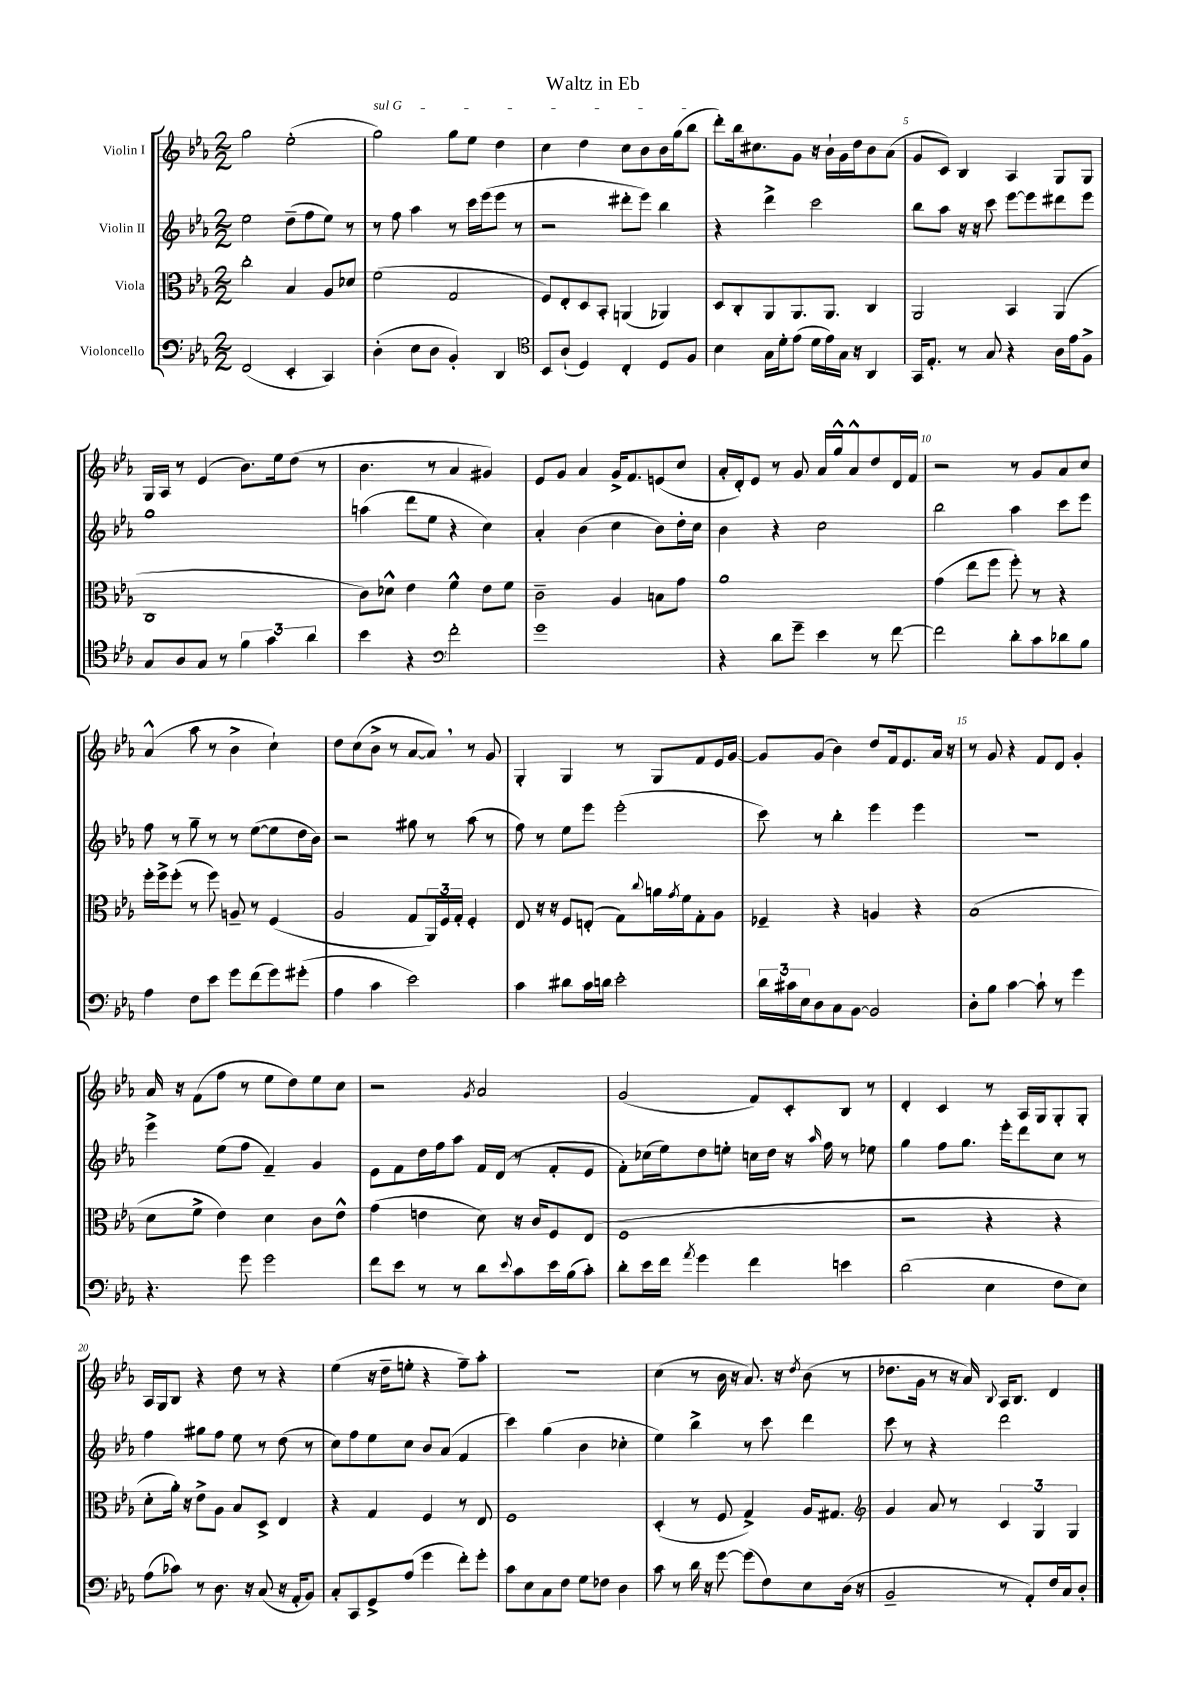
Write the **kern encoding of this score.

**kern	**kern	**kern	**kern
*staff4	*staff3	*staff2	*staff1
*clefF4	*clefC3	*clefG2	*clefG2
*k[b-e-a-]	*k[b-e-a-]	*k[b-e-a-]	*k[b-e-a-]
*M2/2	*M2/2	*M2/2	*M2/2
(2FF	2cc'	2ee-	2gg
4EE-'	4B-	(8dd~	(2ee-'
.	.	8ff	.
4CC)	8A-	8ee-)	.
.	8d-	8r	.
=	=	=	=
(4D'	(2f	8r	2gg)
.	.	8ff	.
8E-	.	4aa-	.
8D	.	.	.
4BB-')	2G	8r	8gg
.	.	16ccc	8ee-
.	.	(16eee-	.
4DD	.	8eee-	4dd
.	.	8r	.
=	=	=	=
*clefC4	*	*	*
8BB-	8F)	2r	4cc
(8A-`	8E-'	.	.
4D)	8D	.	4dd
.	8BB-'	.	.
4C'	(4AA	8ddd#'	8cc
.	.	8eee-)	8b-
8D	4AA-)	4bb-	16b-
.	.	.	(16gg
8F	.	.	8bb-
=	=	=	=
4B-	8D	4r	8ddd')
.	8C'	.	16bb-
.	.	.	8.cc#
16G	8AA-	4ddd^	.
16d'	.	.	.
(8e-	8.AA-	.	8g
16d	.	2ccc	16r
16e-)	8.AA-	.	16b-`
16G	.	.	16g
16r	.	.	16dd
4AA-	4C	.	8b-
.	.	.	(8a-
=	=	=	=
16GG	2AA-	8bb-	8g
8.E-'	.	.	.
.	.	8aa-	8c)
8r	.	16r	4B-
.	.	16r	.
8G	.	8ccc	.
4r	4BB-	[8eee-	4A-
.	.	8eee-]	.
16A-	(4AA-	8ddd#	8G
16e-	.	.	.
8F^	.	8eee-	8G
=	=	=	=
8G	1C	1gg	16G
.	.	.	16A-
8A-	.	.	8r
8G	.	.	(4e-
8r	.	.	.
6f	.	.	8.b-)
6g	.	.	.
.	.	.	16ee-
.	.	.	(8dd
6a-	.	.	.
.	.	.	8r
=	=	=	=
4b-	8c)	(4aa	4.b-
.	8d-^^	.	.
4r	4e-	8ddd	.
.	.	8ee-	8r
*clefF4	*	*	*
2f'	4f^^	4r	4a-
.	8e-	4cc)	4g#)
.	8f	.	.
=	=	=	=
1g	2c~	4a-'	8e-
.	.	.	8g
.	.	(4b-	4a-
.	4A-	4cc	16g^
.	.	.	8.f
.	8B	8b-)	(8e
.	8g	16dd'	8cc
.	.	16cc	.
=	=	=	=
4r	1a-	4b-	16a-'
.	.	.	16d')
.	.	.	8e-
8d	.	4r	8r
8g~	.	.	8g
4e-	.	2cc	16a-
.	.	.	16gg^^
.	.	.	8a-^^
8r	.	.	8dd
[8f	.	.	16d
.	.	.	16f
=	=	=	=
2f]	(4g	2bb-	2r
.	8ee-	.	.
.	8ff	.	.
8d'	8ff')	4aa-	8r
8c	8r	.	8g
8d-	4r	8ccc	8a-
8B-	.	8eee-	8cc
=	=	=	=
4A-	16ff'	8ff	(4a-^^
.	16ff^	.	.
.	(8ff'	8r	.
8F	8r	8gg~	8aa-
8e-	8ff)	8r	8r
8g	8A~	8r	4b-^
(8f	8r	([8ee-	.
8g)	(4F	8ee-]	4cc`)
(8g#'	.	16dd	.
.	.	16b-)	.
=	=	=	=
4A-	2A-	2r	8dd
.	.	.	(8cc
4c	.	.	8b-^
.	.	.	8r
2e-)	8G	8gg#	[8a-
.	24AA-)	8r	8a-])
.	24F	.	.
.	24G'	.	.
.	4F'	(8aa-	8r
.	.	8r	8g
=	=	=	=
4c	8E-	8ff)	4G'
.	16r	8r	.
.	16r	.	.
8d#	8F	8ee-	4G
16c	(8E'	8eee-	.
16d	.	.	.
2e-'	8G)	(2eee-'	8r
.	8qqcc	.	.
.	16a	.	8G
.	8qg	.	.
.	16f	.	.
.	8G'	.	8f
.	8A-	.	16e-
.	.	.	[16g
=	=	=	=
24d	4F-~	8ccc)	8g]
24c#	.	.	.
24E-	.	.	.
8D	.	8r	(8g
8C	4r	4bb-'	4b-)
[8BB-	.	.	.
2BB-]	4A	4eee-	8dd
.	.	.	16f
.	.	.	8.e-
.	4r	4eee-	.
.	.	.	16a-
.	.	.	16r
=	=	=	=
8D'	(1B-	1r	8r
8B-	.	.	8g
[4c	.	.	4r
8c`]	.	.	8f
8r	.	.	8d
4g	.	.	4g'
=	=	=	=
4.r	8d	4eee-^	16a-
.	.	.	16r
.	8f^	.	(8f
.	4e-)	(8ee-	8ff
8g	.	8ff	8r
2g	4d	4f~)	8ee-
.	.	.	8dd)
.	8c	4g	8ee-
.	8e-^^	.	8cc
=	=	=	=
8f	(4g	8e-	2r
8e-	.	8f	.
8r	4e	16dd	.
.	.	16ff	.
8r	.	8aa-	.
.	.	.	8qg
8d	8d)	16f	2a-
.	.	(16d	.
8qqe-	.	.	.
8c	16r	8r	.
.	16c	.	.
16e-	8F	8f'	.
(16B-	.	.	.
8c')	(8E-	8e-	.
=	=	=	=
8d'	1F	8f')	(2g
16e-	.	(16cc-	.
16f	.	16ee-)	.
8qa-	.	.	.
4g	.	8dd	.
.	.	8ee'	.
4f	.	16cc	8f)
.	.	16dd	.
.	.	16r	8c'
.	.	16qqaa-	.
.	.	16ff	.
4e	.	8r	8B-
.	.	8ee-	8r
=	=	=	=
(2d	2r	4gg	4d'
.	.	8ff	4c
.	.	8.gg	.
4E-	4r	.	8r
.	.	16eee-'	.
.	.	8ddd	16A-
.	.	.	16G
8F	4r	8cc	8G'
8E-)	.	8r	8G'
=	=	=	=
(8A-	8d'	4ff	16A-
.	.	.	16G
8c-)	16a-')	.	8B-
.	16r	.	.
8r	8e-^	8gg#	4r
8.D	8A-	8ff	.
.	8B-	8ee-	8dd
16r	.	.	.
(8C	8D^	8r	8r
16r	4E-	(8dd	4r
16AA-'	.	.	.
8BB-)	.	8r	.
=	=	=	=
8C'	4r	8cc)	(4ee-
8CC	.	8ff	.
8GG^	4G	8ee-	16r
.	.	.	16dd~
(8A-	.	8cc	8ee'
4g	4F	8b-	4r
.	.	(8a-	.
8f')	8r	4f	8ff~)
8g'	8E-	.	8aa-'
=	=	=	=
8c	1F	4ccc)	1r
8E-	.	.	.
8C	.	(4gg	.
8F	.	.	.
8G	.	4b-	.
8F-	.	.	.
4D	.	4cc-'	.
=	=	=	=
8c	(4D'	4ee-)	(4cc
8r	.	.	.
16d	8r	4bb-^	8r
16r	.	.	.
[8g	8F	.	16b-
.	.	.	16r
(8g]	4G^)	8r	8.a-)
8F)	.	8ccc	.
.	.	.	16r
.	.	.	8qdd
8E-	16A-	4ddd	(8b-
.	8.G#	.	.
(16D	.	.	8r
16r	.	.	.
=	=	=	=
*	*clefG2	*	*
2BB-~	4g	8ccc	8.dd-
.	.	8r	.
.	.	.	16g
.	8a-	4r	8r
.	8r	.	16r
.	.	.	16a-)
.	.	.	8qqB-
8r	6c	2ddd	16A-
.	.	.	8.B-
8AA-')	.	.	.
.	6G	.	.
16F	.	.	4d
16C	.	.	.
.	6G	.	.
8D'	.	.	.
==	==	==	==
*-	*-	*-	*-
